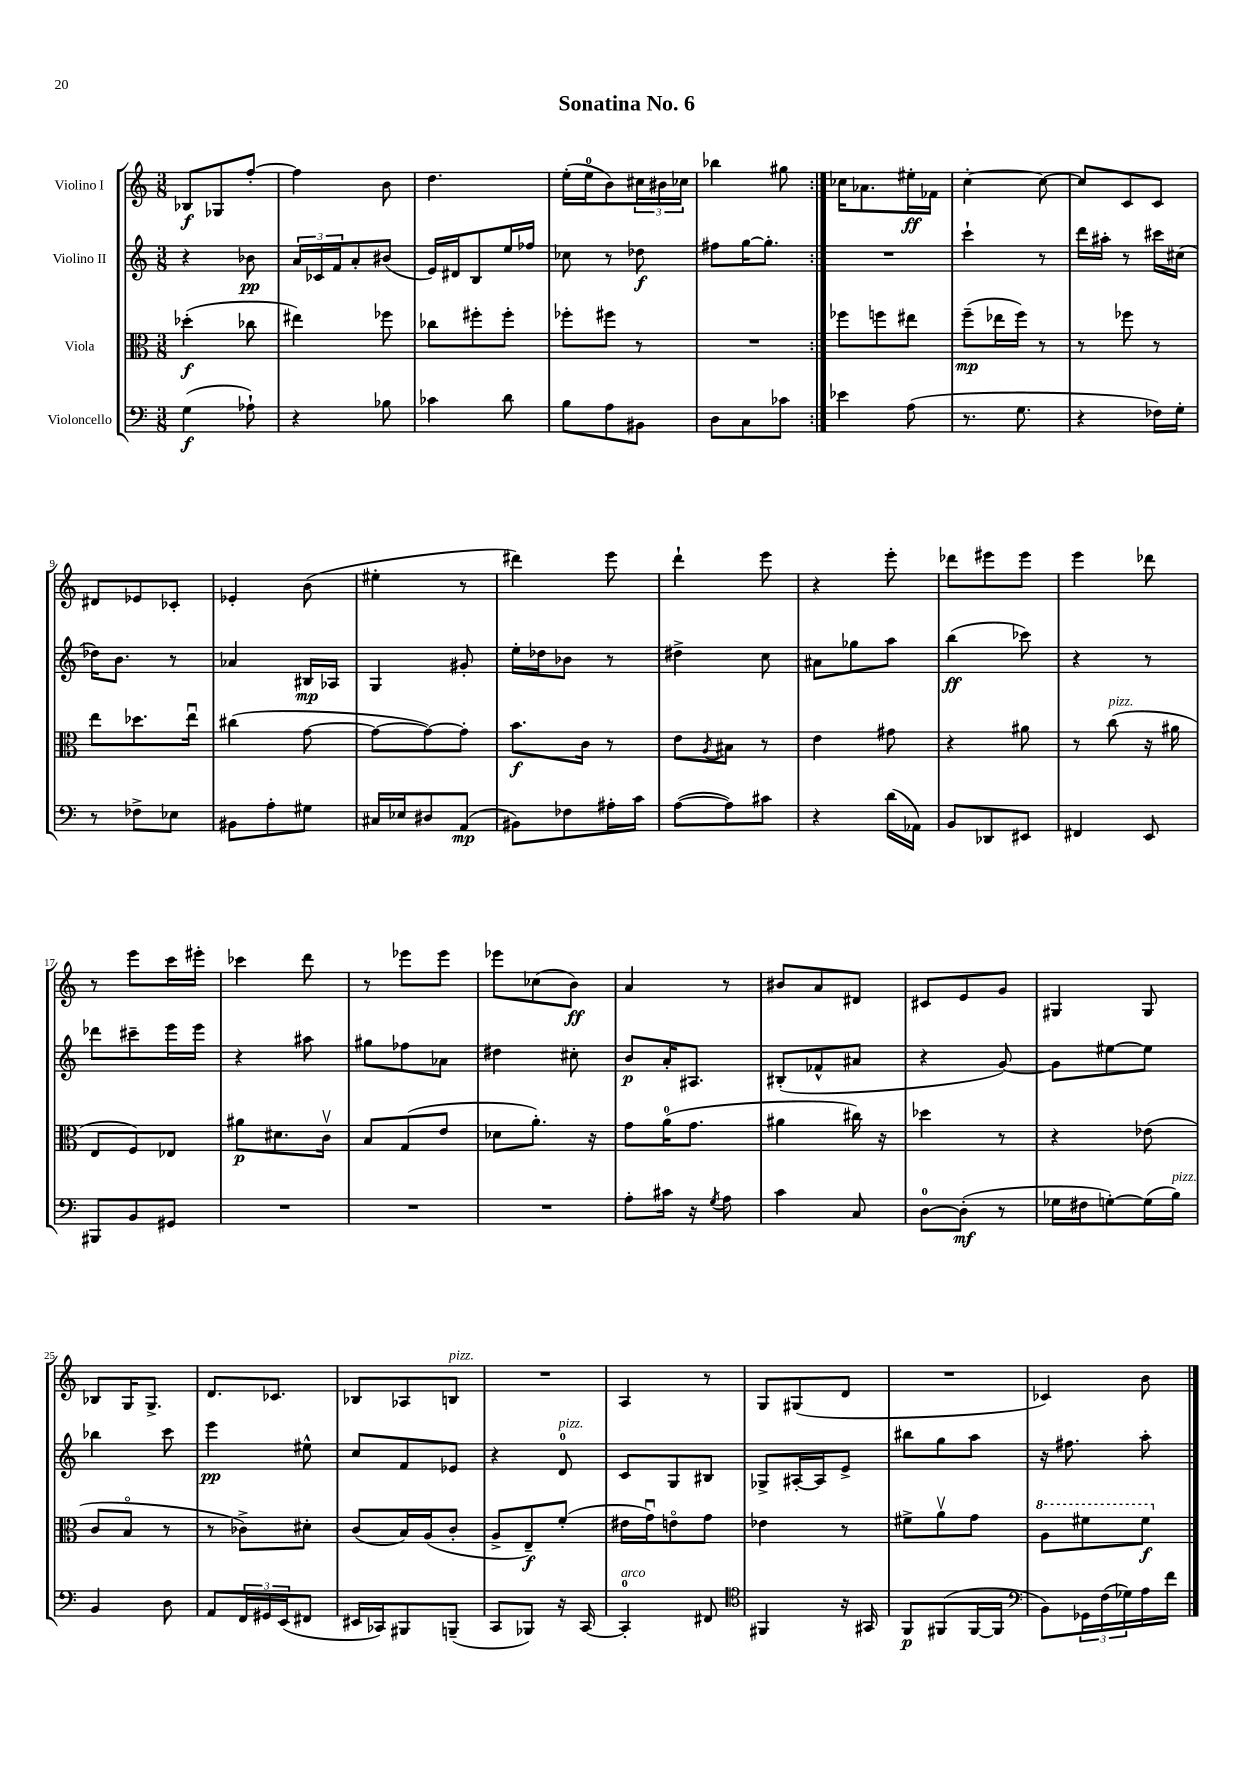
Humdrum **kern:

**kern	**dynam	**kern	**dynam	**kern	**dynam	**kern	**dynam
*part4	*part4	*part3	*part3	*part2	*part2	*part1	*part1
*staff4	*staff4	*staff3	*staff3	*staff2	*staff2	*staff1	*staff1
*I"Violoncello	*	*I"Viola	*	*I"Violino II	*	*I"Violino I	*
*clefF4	*	*clefC3	*	*clefG2	*	*clefG2	*
*k[]	*	*k[]	*	*k[]	*	*k[]	*
*M3/8	*	*M3/8	*	*M3/8	*	*M3/8	*
=1	=1	=1	=1	=1	=1	=1	=1
(4G\	f	(4dd-X'\	f	4r	.	8B-X/L	f
.	.	.	.	.	.	8G-X/	.
8A-X`\)	.	8cc-X\	.	8b-X\	pp	[8ff'/J	.
=2	=2	=2	=2	=2	=2	=2	=2
4r	.	4ee#X\)	.	24a/LL	.	4ff\]	.
.	.	.	.	24c-X/	.	.	.
.	.	.	.	24f/J	.	.	.
.	.	.	.	8a'/	.	.	.
8B-X\	.	8ff-X\	.	(8b#X/J	.	8b\	.
=3	=3	=3	=3	=3	=3	=3	=3
4c-X\	.	8cc-X\L	.	16e/LL)	.	4.dd\	.
.	.	.	.	16d#X/J	.	.	.
.	.	8ff#X'\	.	8B/	.	.	.
8d\	.	8ff#'\J	.	16ee/L	.	.	.
.	.	.	.	16ff-X/JJ	.	.	.
=4	=4	=4	=4	=4	=4	=4	=4
8B\L	.	8ff-X'\L	.	8cc-X\	.	(16ee'\LL	.
.	.	.	.	.	.	16ee\J	.
8A\	.	8ff#X\J	.	8r	.	8b\)	.
8BB#X\J	.	8r	.	8dd-X\	f	24cc#X\L	.
.	.	.	.	.	.	24b#X\	.
.	.	.	.	.	.	24cc-X\JJ	.
=5	=5	=5	=5	=5	=5	=5	=5
8D\L	.	4.r	.	8ff#X\L	.	4bb-X\	.
8C\	.	.	.	[16gg\K	.	.	.
.	.	.	.	8.gg'\J]	.	.	.
8c-X\J	.	.	.	.	.	8gg#X\	.
=6:|!	=6:|!	=6:|!	=6:|!	=6:|!	=6:|!	=6:|!	=6:|!
4e-X\	.	8ff-X\L	.	4.r	.	16cc-X\KL	.
.	.	.	.	.	.	8.a-X\	.
.	.	8ffn\	.	.	.	.	.
(8A\	.	8ee#X\J	.	.	.	16ee#X'\L	ff
.	.	.	.	.	.	16f-X\JJ	.
=7	=7	=7	=7	=7	=7	=7	=7
8.r	.	(8ff~\L	mp	4ccc`\	.	[4cc'\	.
.	.	16ee-X\L	.	.	.	.	.
8.G\	.	16ff\JJ)	.	.	.	.	.
.	.	8r	.	8r	.	8cc\_	.
=8	=8	=8	=8	=8	=8	=8	=8
4r	.	8r	.	16ddd\LL	.	8cc/L]	.
.	.	.	.	16aa#X'\JJ	.	.	.
.	.	8ff-X\	.	8r	.	8c/	.
16F-X\LL)	.	8r	.	16ccc#X\LL	.	8c/J	.
16G'\JJ	.	.	.	(16cc#X\JJ	.	.	.
!!LO:LB:g=z
=9	=9	=9	=9	=9	=9	=9	=9
8r	.	8ee\L	.	16dd-X\KL)	.	8d#X/L	.
.	.	.	.	8.b\J	.	.	.
8F-X^\L	.	8.dd-X\	.	.	.	8e-X/	.
8E-X\J	.	.	.	8r	.	8c-X'/J	.
.	.	16eeu\Jk	.	.	.	.	.
=10	=10	=10	=10	=10	=10	=10	=10
8BB#X\L	.	(4cc#X\	.	4a-X/	.	4e-X'/	.
8A'\	.	.	.	.	.	.	.
8G#X\J	.	[8g\	.	16B#X/LL	mp	(8b\	.
.	.	.	.	16A-X/JJ	.	.	.
=11	=11	=11	=11	=11	=11	=11	=11
16C#X/LL	.	8g\L_	.	4G/	.	4ee#X'\	.
16E-X/J	.	.	.	.	.	.	.
8D#X/	.	8g\_)	.	.	.	.	.
(8AA/J	mp	8g'\J]	.	8g#X'/	.	8r	.
=12	=12	=12	=12	=12	=12	=12	=12
8BB#X\L)	.	8.b\L	f	16ee'\LL	.	4ddd#X\)	.
.	.	.	.	16dd-X\J	.	.	.
8F-X\	.	.	.	8b-X\J	.	.	.
.	.	16c\Jk	.	.	.	.	.
16A#X'\L	.	8r	.	8r	.	8eee\	.
16c\JJ	.	.	.	.	.	.	.
=13	=13	=13	=13	=13	=13	=13	=13
([8A\L	.	8e\L	.	4dd#X^\	.	4ddd`\	.
.	.	8qA/	.	.	.	.	.
8A\])	.	8B#X\J	.	.	.	.	.
8c#X\J	.	8r	.	8cc\	.	8eee\	.
=14	=14	=14	=14	=14	=14	=14	=14
4r	.	4e\	.	8a#X\L	.	4r	.
.	.	.	.	8gg-X\	.	.	.
(16d\LL	.	8g#X\	.	8aa\J	.	8eee'\	.
16AA-X\JJ)	.	.	.	.	.	.	.
=15	=15	=15	=15	=15	=15	=15	=15
8BB/L	.	4r	.	(4bb\	ff	8ddd-X\L	.
8DD-X/	.	.	.	.	.	8eee#X\	.
8EE#X/J	.	8a#X\	.	8ccc-X\)	.	8eee#\J	.
=16	=16	=16	=16	=16	=16	=16	=16
4FF#X/	.	8r	.	4r	.	4eee\	.
!	!	!LO:TX:a:i:t=pizz.	!	!	!	!	!
.	.	(8cc\	.	.	.	.	.
8EE/	.	16r	.	8r	.	8ddd-X\	.
.	.	16a#X\	.	.	.	.	.
!!LO:LB:g=z
=17	=17	=17	=17	=17	=17	=17	=17
8BBB#X/L	.	8E/L	.	8ddd-X\L	.	8r	.
8BB/	.	8F/)	.	8ccc#X~\	.	8eee\L	.
8GG#X/J	.	8E-X/J	.	16eee\L	.	16ccc\L	.
.	.	.	.	16eee\JJ	.	16eee#X'\JJ	.
=18	=18	=18	=18	=18	=18	=18	=18
4.r	.	8a#X\L	p	4r	.	4ccc-X\	.
.	.	8.d#X\	.	.	.	.	.
.	.	.	.	8aa#X\	.	8ddd\	.
.	.	16cv\Jk	.	.	.	.	.
=19	=19	=19	=19	=19	=19	=19	=19
4.r	.	8B/L	.	8gg#X\L	.	8r	.
.	.	(8G/	.	8ff-X\	.	8eee-X\L	.
.	.	8e/J	.	8a-X\J	.	8eee-\J	.
=20	=20	=20	=20	=20	=20	=20	=20
4.r	.	8d-X\L	.	4dd#X\	.	8eee-X\L	.
.	.	8.a'\J)	.	.	.	(8cc-X\	.
.	.	.	.	8cc#X'\	.	8b\J)	ff
.	.	16r	.	.	.	.	.
=21	=21	=21	=21	=21	=21	=21	=21
8A'\L	.	8g\L	.	8b/L	p	4a/	.
16c#X\Jk	.	(16a\K	.	16a'/K	.	.	.
16r	.	8.g\J	.	8.A#X/J	.	.	.
8qG/	.	.	.	.	.	.	.
8A\	.	.	.	.	.	8r	.
=22	=22	=22	=22	=22	=22	=22	=22
4c\	.	4a#X\	.	(8B#X'/L	.	8b#X/L	.
.	.	.	.	8f-X^^/	.	8a/	.
8C/	.	16cc#X\)	.	8a#X/J	.	8d#X/J	.
.	.	16r	.	.	.	.	.
=23	=23	=23	=23	=23	=23	=23	=23
[8D\L	.	4dd-X\	.	4r	.	8c#X/L	.
(8D'\J]	mf	.	.	.	.	8e/	.
8r	.	8r	.	[8g/)	.	8g/J	.
=24	=24	=24	=24	=24	=24	=24	=24
16G-X\LL	.	4r	.	8g\L]	.	4G#X/	.
16F#X\J	.	.	.	.	.	.	.
[8Gn'\)	.	.	.	[8ee#X\	.	.	.
(16G\L]	.	(8e-X\	.	8ee#\J]	.	8G#/	.
!LO:TX:a:i:t=pizz.	!	!	!	!	!	!	!
16B\JJ)	.	.	.	.	.	.	.
!!LO:LB:g=z
=25	=25	=25	=25	=25	=25	=25	=25
4BB/	.	8c/L	.	4bb-X\	.	8B-X/L	.
.	.	8B/J	.	.	.	16G/K	.
.	.	.	.	.	.	8.G^/J	.
8D\	.	8r	.	8ccc\	.	.	.
=26	=26	=26	=26	=26	=26	=26	=26
8AA/L	.	8r	.	4eee\	pp	8.d/L	.
24FF/L	.	8c-X^\L)	.	.	.	.	.
24GG#X/	.	.	.	.	.	.	.
.	.	.	.	.	.	8.c-X/J	.
(24EE/J	.	.	.	.	.	.	.
8FF#X/J	.	8d#X'\J	.	8ee#X^^\	.	.	.
=27	=27	=27	=27	=27	=27	=27	=27
16EE#X/LL	.	(8c/L	.	8cc/L	.	8B-X/L	.
16CC-X/J)	.	.	.	.	.	.	.
8BBB#X/	.	16B/L)	.	8f/	.	8A-X/	.
.	.	(16A/J	.	.	.	.	.
!	!	!	!	!	!	!LO:TX:a:i:t=pizz.	!
(8BBBn~/J	.	8c'/J	.	8e-X/J	.	8Bn/J	.
=28	=28	=28	=28	=28	=28	=28	=28
8CC/L	.	8A^/L	.	4r	.	4.r	.
8BBB-X/J)	.	8E~/)	f	.	.	.	.
!	!	!	!	!LO:TX:a:i:t=pizz.	!	!	!
16r	.	(8f'/J	.	8d/	.	.	.
[16CC/	.	.	.	.	.	.	.
=29	=29	=29	=29	=29	=29	=29	=29
!LO:TX:a:i:t=arco	!	!	!	!	!	!	!
4CC'/]	.	16e#X\LL	.	8c/L	.	4A/	.
.	.	16gu\J)	.	.	.	.	.
.	.	8en\	.	8G/	.	.	.
8FF#X/	.	8g\J	.	8B#X/J	.	8r	.
=30	=30	=30	=30	=30	=30	=30	=30
*clefC4	*	*	*	*	*	*	*
4FF#X/	.	4e-X\	.	8G-X^/L	.	8G/L	.
.	.	.	.	[16A#X'/L	.	(8G#X/	.
.	.	.	.	16A#/J]	.	.	.
16r	.	8r	.	8e^/J	.	8d/J	.
16GG#X/	.	.	.	.	.	.	.
=31	=31	=31	=31	=31	=31	=31	=31
8FF/L	p	8f#X^\L	.	8bb#X\L	.	4.r	.
(8FF#X/	.	8av\	.	8gg\	.	.	.
[16FF#/L	.	8g\J	.	8aa\J	.	.	.
16FF#/JJ]	.	.	.	.	.	.	.
=32	=32	=32	=32	=32	=32	=32	=32
*clefF4	*	*	*	*	*	*	*
*	*	*8va	*	*	*	*	*
8BB\L)	.	8a\L	.	16r	.	4c-X/)	.
.	.	.	.	8.ff#X\	.	.	.
24GG-X\L	.	8ff#X\	.	.	.	.	.
(24F\	.	.	.	.	.	.	.
24G-X\)	.	.	.	.	.	.	.
16A\	.	8ff#\J	f	8aa'\	.	8b\	.
16f\JJ	.	.	.	.	.	.	.
*	*	*X8va	*	*	*	*	*
==	==	==	==	==	==	==	==
*-	*-	*-	*-	*-	*-	*-	*-
